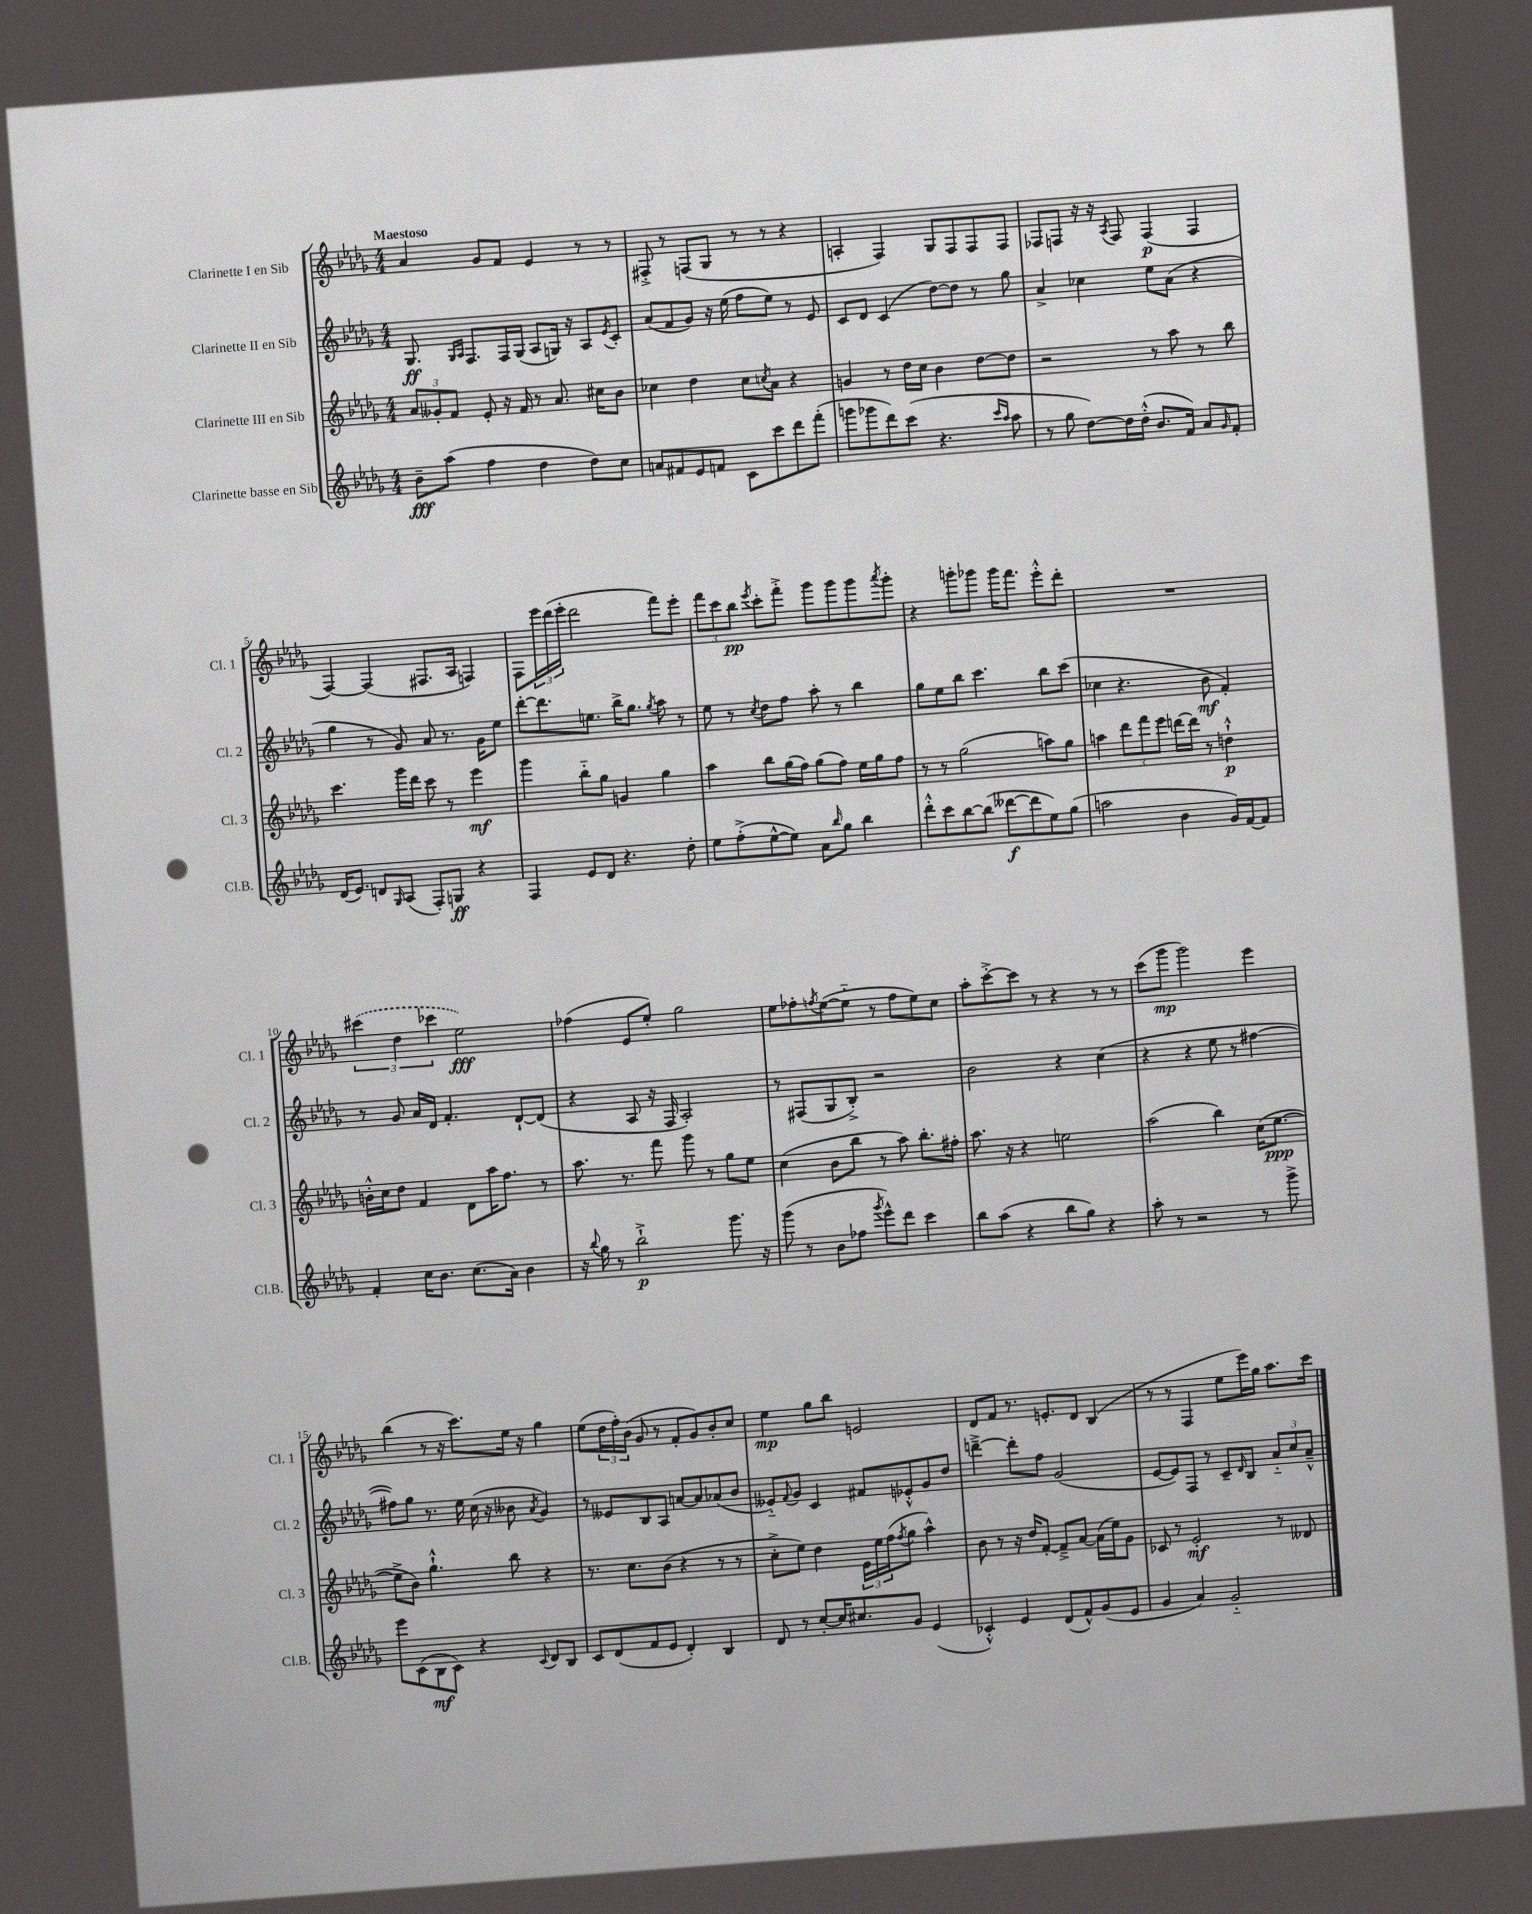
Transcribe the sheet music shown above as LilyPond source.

<<
\new StaffGroup <<
\new Staff = "s0" \with { instrumentName = "Clarinette I en Sib" shortInstrumentName = "Cl. 1" } {
    \clef treble \key des \major \numericTimeSignature \time 4/4 \tempo "Maestoso"
    aes'4 ges'8 f'8 ees'4 r8 r8 |
    fis8-.-> r8 f8( ges8 r8 r8 r4 |
    a4-. f4) ges8 f8 f8 f8 |
    fes8 f8 r16 r16 \acciaccatura { aes8 } f8 f4\p( f4 |
    f4~) f4( fis8. aes16 f4) |
    f8 \tuplet 3/2 { ees'''16 des'''16( ees'''16-. } des'''2 f'''8) ees'''8-. |
    \tuplet 3/2 { f'''8 c'''8 bes''8\pp } \acciaccatura { ees'''8 } c'''8-. f'''8-.-> ges'''8 ges'''8 ges'''8 \acciaccatura { aes'''8 } ges'''8-. |
    r4 g'''8-. ges'''8 ges'''16 f'''8. ees'''8-.-^ des'''8-. |
    R1 |
    \tuplet 3/2 { \once \slurDashed cis'''4( des''4 ces'''4 } ees''2\fff) |
    fes''4( ees'8 ees''8-.) ges''2 |
    ees''8 fes''8-. \acciaccatura { f''8 } ees''8~( ees''8-_ r8 f''8 ees''8) c''8 |
    aes''8-. c'''8~-.-> c'''8 r8 r4 r8 r8 |
    c'''8( ges'''8\mp ges'''2) ees'''4 |
    bes''4( r8 r16 c'''8.) ees''16 r16 ges''4 |
    ees''8( \tuplet 3/2 { des''16 f''16-.) bes'16( } ges'8 r8 f'8-. ges'8) bes'8-. c''8 |
    ees''4\mp ges''8 bes''8 e'2 |
    des'8 f'8 r8. e'8.-. des'8 bes4( |
    r8 r8 f4 ees''8 ees'''16) ges''16 aes''8. c'''16 \bar "|." |
}
\new Staff = "s1" \with { instrumentName = "Clarinette II en Sib" shortInstrumentName = "Cl. 2" } {
    \clef treble \key des \major \numericTimeSignature \time 4/4
    ges8.\ff \grace { ges16 aes16 } f8. f16 ges16( aes8 g16) r16 aes8 \acciaccatura { ees'8 } c'8-. |
    aes'8( f'8 ges'8) r16 ees''16( f''8 ees''8) r8 ees'8 |
    c'8 des'8 c'4( des''8~) des''8 r8 ges''8 |
    aes'4-> ces''4 ees''8 aes'8( r4 |
    ges''4 r8 ges'8) aes'8 r8. ges'16 ees''8 |
    des'''8~-. des'''8. e''8. bes''16-> ges''8. \acciaccatura { ges''8 } aes''8 r8 |
    ees''8 r8 \acciaccatura { c''8 } des''8 f''8 aes''8-. r8 bes''4 |
    ges''8 ees''8 bes''8 c'''4. bes''8 c'''8( |
    ces''4 r4. bes'8\mf f'4-.) |
    r8 ges'8 aes'16 des'16 f'4.-. des'8~-! des'8( |
    r4 aes8 r16 f16 aes2-.) |
    r8 fis8( ges8 bes8-.->) r2 |
    bes'2 r4 c''4( |
    r4 r4 ees''8 r8 fis''4~ |
    fis''8) ges''8 r8. ees''16 c''16( r16 beses'8 \acciaccatura { aes'8 } ges'4) |
    r8 eeses'8 bes8 aes8 a'8~ a'8 aes'8( bes'8 |
    eeses'8-_) \appoggiatura { f'8 } ges'8 c'4 fis'8 ees'8-.-^ ges'8 des''8 |
    d'''4~---> d'''8-. f''8 ges'2( |
    ees'8~ ees'8) f8 r8 c'8-- \grace { des'16 } bes8 \tuplet 3/2 { aes'8-_ c''8 aes'8---^ } \bar "|." |
}
\new Staff = "s2" \with { instrumentName = "Clarinette III en Sib" shortInstrumentName = "Cl. 3" } {
    \clef treble \key des \major \numericTimeSignature \time 4/4
    \tuplet 3/2 { aes'8 geses'8-. f'8 } ees'8-. r16 f'16 r8 aes'8. cis''16 bes'8 |
    ces''4 des''4 ces''8 \acciaccatura { c''8 } aes'8 r4 |
    g'4 r8 des''16 c''16 bes'4 des''8~ des''8 |
    r2 r8 aes''8 r8 bes''8 |
    c'''4. ges'''16 des'''16 c'''8 r8 ees'''4\mf |
    ges'''4 bes''8-_ ges''8 g'4 ges''4 |
    aes''4 bes''8 ges''16( f''16) ges''8( f''8) ees''16 ges''16 f''8 |
    r8 r8 ges''2( a''8) ges''8 |
    a''4 \tuplet 3/2 { des'''8 f'''8 ees'''8 } d'''16~ d'''16 r8 d''4-!-^\p |
    b'16-.-^ c''16 des''8 f'4 des'8 aes''16 f''8. r8 |
    aes''8. r8. f'''8 ges'''8 r8 ges''8 ees''8 |
    c''4( bes'8 bes''8 r8 aes''8) bes''8.-. fis''16-. |
    aes''8. r16 r4 e''2 |
    aes''2( bes''4) c''16( ees''8.~\ppp |
    ees''8-> bes'8) ges''4.-!-^ bes''8 r4 |
    r8. c''8. bes'8( r4 r8 r8 |
    c''8-.-> ees''8) des''4 \tuplet 3/2 { ees'16 ees''16 f''16( } \acciaccatura { f''8 } ges''8 aes''4-^) |
    bes'8 r8 r16 des''16 f'8~-. f'8---> aes'8~ aes'16( ees''16) ges'8 |
    ces'8 r8 ees'2-.\mf r8 deses'8 \bar "|." |
}
\new Staff = "s3" \with { instrumentName = "Clarinette basse en Sib" shortInstrumentName = "Cl.B." } {
    \clef treble \key des \major \numericTimeSignature \time 4/4
    bes'8--\fff aes''8( f''4 des''4 des''8) c''8 |
    a'8 fis'8 ees'8 f'8 c'8 c'''8 des'''8 f'''8-.( |
    g'''8 ges'''8 des'''8) c'''8( r4. \grace { c'''16 aes''16 } aes''8 |
    r8 ges''8 des''8~) des''16 des''16-.-^( bes'8. f'16) aes'8 \grace { ges'16 } f'8-. |
    des'16( ees'8.) d'8 \grace { ges16 } aes8( f8-.) g8\ff r4 |
    f4 ees'8 des'8 r4. des''8-. |
    ees''8 f''8-.->( ees''8~-^ ees''8) aes'8 \grace { bes''16 } ges''8 bes''4 |
    des'''8-.-^ c'''8 bes''8~ bes''8( deses'''8~\f deses'''8 ees''8) ges''8( |
    a''2 bes'4 ges'16) f'16~ f'8 |
    f'4-. c''16 bes'8. c''8.( aes'16) bes'4 |
    r16 \appoggiatura { bes''8 } ges''16 r8 bes''2-!->\p ges'''8. r16 |
    ges'''8( r8 bes'8 fes''8 \acciaccatura { ges'''8 } ees'''8-^) des'''8 c'''4 |
    bes''8 aes''8( r4 bes''8 ges''8) r4 |
    aes''8-. r8 r2 r8 ges'''8-> |
    ees'''8 c'8( bes8\mf c'8) r4 \appoggiatura { c'8 } des'8 bes8 |
    c'8 des'8( f'8 ees'8 des'4-.) bes4 |
    des'8 r8 c''8~-. c''16 cis''8. ges'8 ees'4( |
    ces'4-.-^) ees'4 des'8( f'8-^) ges'8( ees'8 |
    ges'4 aes'4) ges'2-_ \bar "|." |
}
>>
>>
